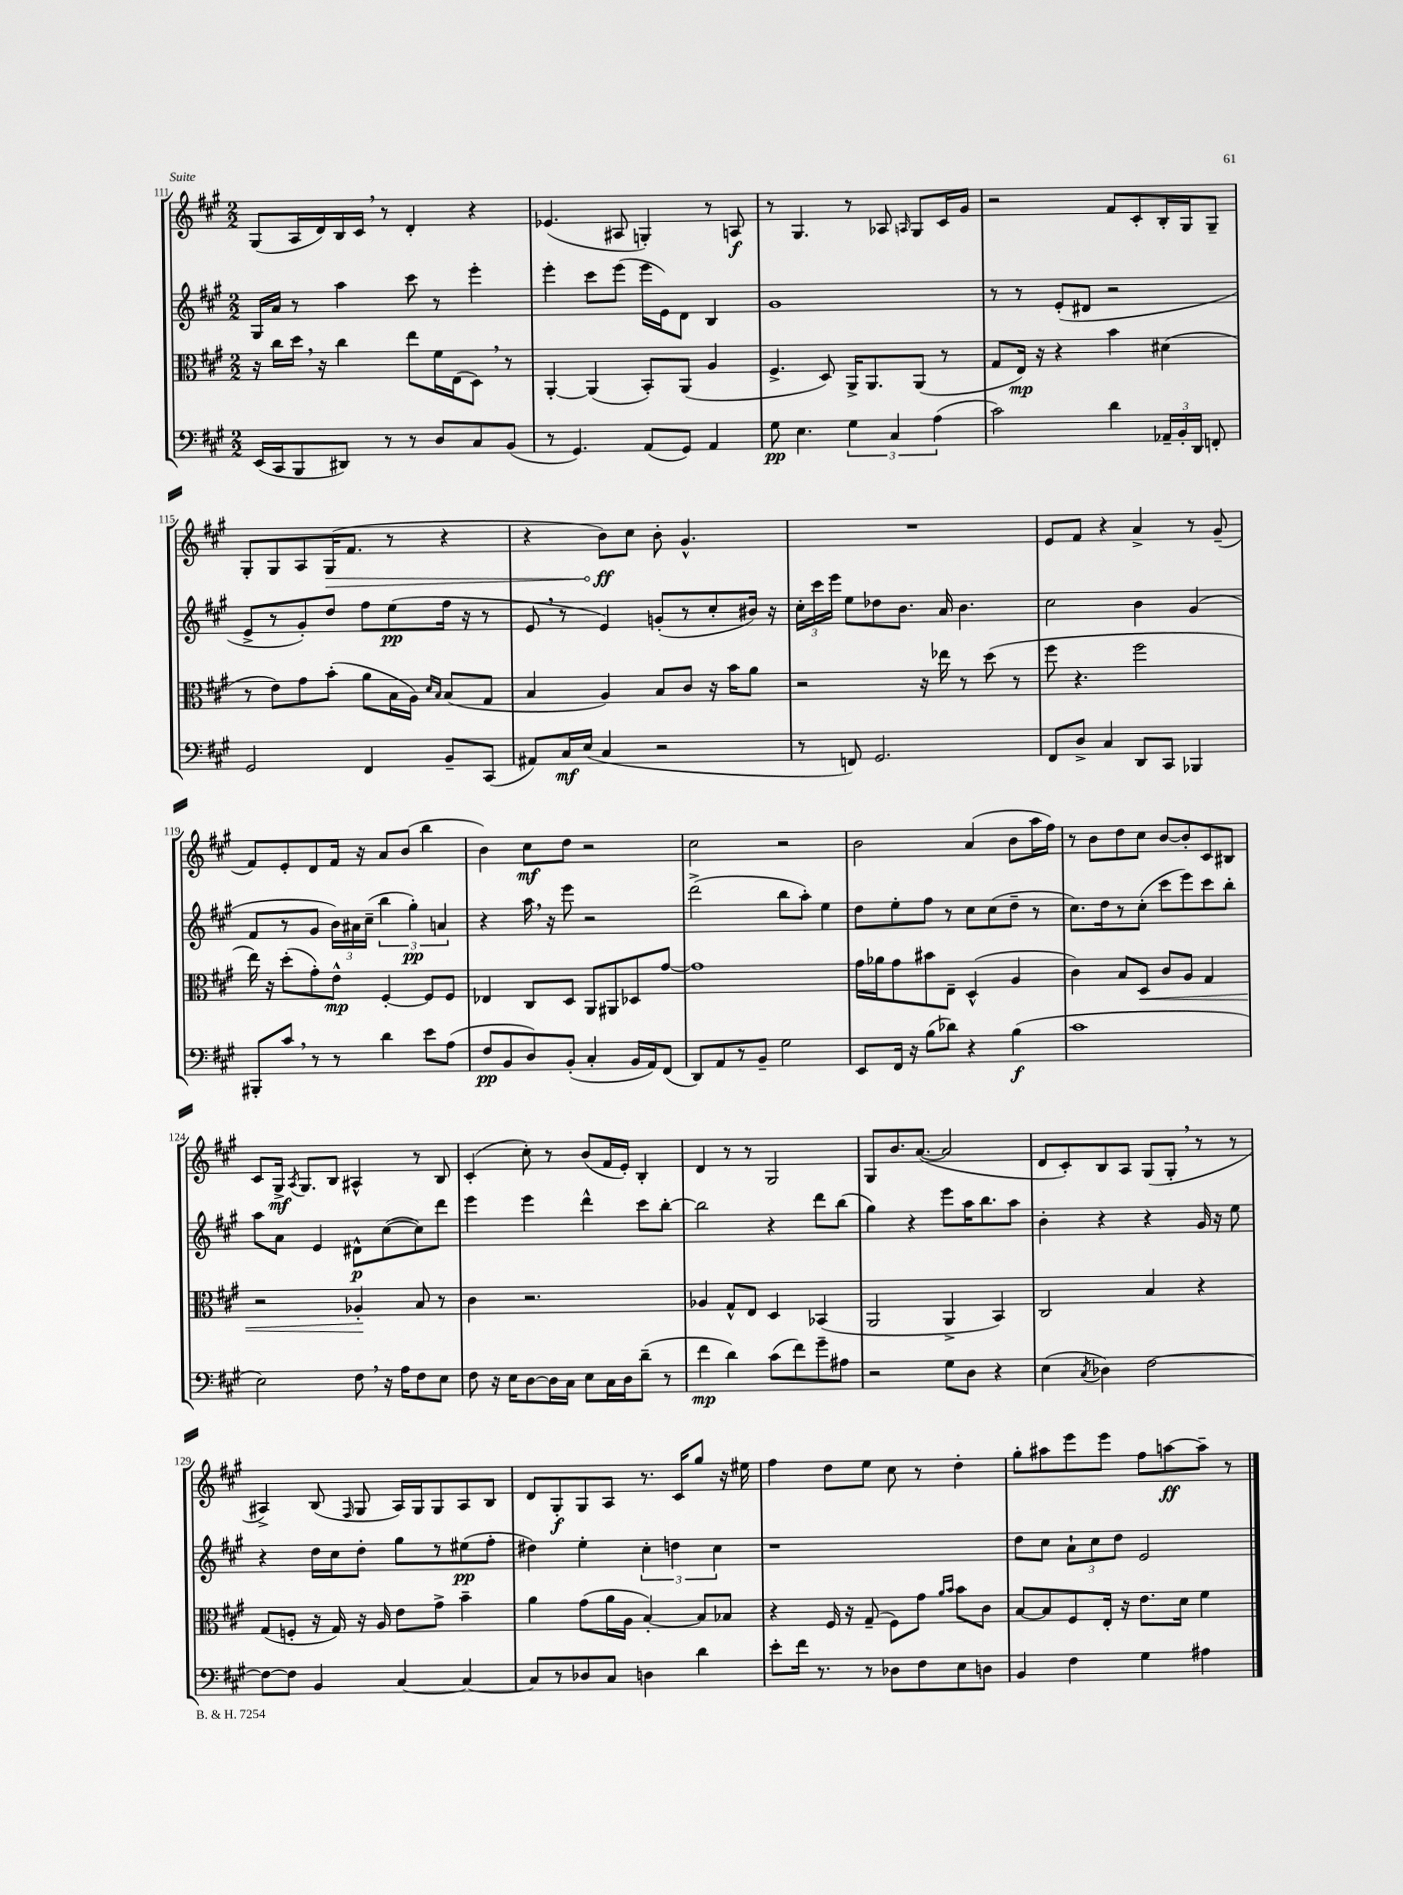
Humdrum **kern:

**kern	**dynam	**kern	**dynam	**kern	**dynam	**kern	**dynam
*part4	*part4	*part3	*part3	*part2	*part2	*part1	*part1
*staff4	*staff4	*staff3	*staff3	*staff2	*staff2	*staff1	*staff1
*clefF4	*	*clefC3	*	*clefG2	*	*clefG2	*
*k[f#c#g#]	*	*k[f#c#g#]	*	*k[f#c#g#]	*	*k[f#c#g#]	*
*M2/2	*	*M2/2	*	*M2/2	*	*M2/2	*
=111	=111	=111	=111	=111	=111	=111	=111
(16EE/LL	.	16r	.	16G#/LL	.	(8G#/L	.
16CC#/J	.	16cc#\LL	.	16a/JJ	.	.	.
8BBB/	.	16dd,\JJ	.	8r	.	16A/L	.
.	.	16r	.	.	.	16d/)	.
8DD#X/J)	.	4cc#\	.	4aa\	.	16B/	.
.	.	.	.	.	.	16c#,/JJ	.
8r	.	.	.	.	.	8r	.
8r	.	8ee\L	.	8ccc#\	.	4d'/	.
8D/L	.	16f#\L	.	8r	.	.	.
.	.	(16E\J	.	.	.	.	.
8C#/	.	8D,\J)	.	4eee'\	.	4r	.
(8BB/J	.	8r	.	.	.	.	.
=112	=112	=112	=112	=112	=112	=112	=112
8r	.	[4AA'/	.	4eee'\	.	(4.e-X/	.
4.GG#/)	.	.	.	.	.	.	.
.	.	(4AA/]	.	8ccc#\L	.	.	.
.	.	.	.	(8eee\J	.	8A#X/	.
(8AA/L	.	8BB'/L)	.	16eee\LL	.	4Gn'/)	.
.	.	.	.	16e\J)	.	.	.
8GG#/J)	.	(8AA/J	.	8d\J	.	.	.
4AA/	.	4A/	.	4B/	.	8r	.
.	.	.	.	.	.	8An/	f
=113	=113	=113	=113	=113	=113	=113	=113
8G#\	pp	4.F#^/	.	1g#	.	8r	.
4.E\	.	.	.	.	.	4.G#/	.
.	.	8D/)	.	.	.	.	.
6G#\	.	16AA^/KL	.	.	.	8r	.
.	.	8.AA/	.	.	.	.	.
.	.	.	.	.	.	8A-X/	.
6C#/	.	.	.	.	.	.	.
.	.	.	.	.	.	16qqAn/	.
.	.	(8AA/J	.	.	.	8G#/L	.
(6A\	.	.	.	.	.	.	.
.	.	8r	.	.	.	16c#/L	.
.	.	.	.	.	.	16g#/JJ	.
=114	=114	=114	=114	=114	=114	=114	=114
2c#\)	.	8G#/L	.	8r	.	2r	.
.	.	16E/Jk)	mp	8r	.	.	.
.	.	16r	.	.	.	.	.
.	.	4r	.	(8e'/L	.	.	.
.	.	.	.	8d#X/J	.	.	.
4d\	.	4b\	.	2r	.	8f#/L	.
.	.	.	.	.	.	8c#'/	.
24AA-X~/LL	.	(4d#X\	.	.	.	16B'/L	.
24BB'/	.	.	.	.	.	.	.
.	.	.	.	.	.	16G#/J	.
24DD/JJ	.	.	.	.	.	.	.
8FFn'/	.	.	.	.	.	8G#~/J	.
!!LO:LB:g=z
=115	=115	=115	=115	=115	=115	=115	=115
2GG#/	.	8r	.	8e^/L	.	8G#'/L	.
.	.	8e\L)	.	8r	.	8G#/	.
.	.	8g#\	.	8g#'/)	.	8A/	.
!	!	!	!	!	!	!	!LO:HP:b
.	.	(8b'\J	.	8dd/J	.	(16G#/K	>
.	.	.	.	.	.	8.f#/J	.
4FF#/	.	8a\L	.	8ff#\L	.	.	.
.	.	16B\L	.	(8ee\	pp	8r	.
.	.	16A\JJ)	.	.	.	.	.
.	.	16qqd/LL	.	.	.	.	.
.	.	16qqB/JJ	.	.	.	.	.
8BB~/L	.	(8B/L	.	16ff#\Jk	.	4r	.
.	.	.	.	16r	.	.	.
(8CC#/J	.	8G#/J	.	8r	.	.	.
=116	=116	=116	=116	=116	=116	=116	=116
8AA#X/L)	.	4B/	.	8e,/	.	4r	.
16C#/L	mf	.	.	8r	.	.	.
(16E/JJ	.	.	.	.	.	.	.
4C#/	.	4A/)	.	4e/)	.	8b\L)	ff
.	.	.	.	.	.	8cc#\J	]
2r	.	8B/L	.	(8gn'/L	.	8b'\	.
.	.	8c#/J	.	8r	.	4.g#^^/	.
.	.	16r	.	8cc#'/	.	.	.
.	.	16b\KL	.	.	.	.	.
.	.	8a\J	.	16b#X/Jk)	.	.	.
.	.	.	.	16r	.	.	.
=117	=117	=117	=117	=117	=117	=117	=117
8r	.	2r	.	24cc#'\LL	.	1r	.
.	.	.	.	24ccc#\	.	.	.
.	.	.	.	24eee\JJ	.	.	.
8FFn/)	.	.	.	8ee\L	.	.	.
2.GG#/	.	.	.	8dd-X\	.	.	.
.	.	.	.	8.b\J	.	.	.
.	.	16r	.	.	.	.	.
.	.	16ee-X\	.	16a/	.	.	.
.	.	8r	.	4.b\	.	.	.
.	.	(8dd\	.	.	.	.	.
.	.	8r	.	.	.	.	.
=118	=118	=118	=118	=118	=118	=118	=118
8FF#/L	.	8ff#\	.	2cc#\	.	8e/L	.
8D^/J	.	4.r	.	.	.	8f#/J	.
4C#/	.	.	.	.	.	4r	.
8DD/L	.	2ff#\	.	4b\	.	4a^/	.
8CC#/J	.	.	.	.	.	.	.
4BBB-X/	.	.	.	(4g#/	.	8r	.
.	.	.	.	.	.	(8g#~/	.
!!LO:LB:g=z
=119	=119	=119	=119	=119	=119	=119	=119
8BBB#X'/L	.	16ee\)	.	8f#/L	.	8f#/L)	.
.	.	16r	.	.	.	.	.
8c#,/J	.	(8dd'\L	.	8r	.	8e'/	.
8r	.	8g#'\)	.	8g#/J	.	8d/	.
8r	.	8e^^\J	mp	24b\LL)	.	16f#/Jk	.
.	.	.	.	24a#X\	.	.	.
.	.	.	.	.	.	16r	.
.	.	.	.	(24cc#~\JJ	.	.	.
4d\	.	[4F#'/	.	6bb\	.	8a/L	.
.	.	.	.	.	.	(8b/J	.
.	.	.	.	6gg#'\)	pp	.	.
8e\L	.	8F#/L]	.	.	.	4bb\	.
.	.	.	.	6an/	.	.	.
(8A\J	.	8F#/J	.	.	.	.	.
=120	=120	=120	=120	=120	=120	=120	=120
8F#/L	pp	4E-X/	.	4r	.	4b\)	.
8BB/	.	.	.	.	.	.	.
8D/)	.	8C#/L	.	16aa,\	.	8cc#\L	mf
.	.	.	.	16r	.	.	.
(8BB'/J	.	8D/J	.	8eee\	.	8dd\J	.
4C#'/	.	8AA/L	.	2r	.	2r	.
.	.	8AA#X/	.	.	.	.	.
16BB/LL	.	8D-X/	.	.	.	.	.
16AA/J)	.	.	.	.	.	.	.
(8FF#/J	.	[8g#/J	.	.	.	.	.
=121	=121	=121	=121	=121	=121	=121	=121
8DD/L)	.	1g#]	.	(2ddd^\	.	2cc#\	.
8AA/	.	.	.	.	.	.	.
8r	.	.	.	.	.	.	.
8BB~/J	.	.	.	.	.	.	.
2G#\	.	.	.	8bb\L	.	2r	.
.	.	.	.	8aa'\J)	.	.	.
.	.	.	.	4ee\	.	.	.
=122	=122	=122	=122	=122	=122	=122	=122
8EE/L	.	16g#\LL	.	8dd\L	.	2b\	.
.	.	16a-X\J	.	.	.	.	.
16FF#/Jk	.	8g#\	.	8ee'\	.	.	.
16r	.	.	.	.	.	.	.
(8B\L	.	8b#X\	.	8ff#\J	.	.	.
8d-X\J)	.	8E~\J	.	8r	.	.	.
4r	.	(4D^^/	.	8cc#\L	.	(4a/	.
.	.	.	.	(8cc#\	.	.	.
(4B\	f	4A/	.	8dd~\J	.	8b\L	.
.	.	.	.	8r	.	16aa\L	.
.	.	.	.	.	.	16ff#\JJ)	.
=123	=123	=123	=123	=123	=123	=123	=123
1c#	.	4c#\)	.	8.cc#\L)	.	8r	.
.	.	.	.	.	.	8b\L	.
.	.	.	.	16dd\k	.	.	.
.	.	8B/L	.	8r	.	8dd\	.
!	!	!	!LO:HP:b	!	!	!	!
.	.	8D/J	<	(8cc#'\J	.	8cc#\J	.
.	.	8c#/L	.	8ccc#\L	.	[8b/L	.
.	.	8A/J	.	8eee\)	.	8b'/]	.
.	.	4G#/	.	8ccc#\	.	8c#/	.
.	.	.	.	8bb'\J	.	8B#X/J	.
!!LO:LB:g=z
=124	=124	=124	=124	=124	=124	=124	=124
2E\)	.	2r	.	8aa\L	.	8c#/L	.
.	.	.	.	8a\J	.	16G#^/Jk	mf
.	.	.	.	.	.	8qA/	.
.	.	.	.	.	.	8.G#/L	.
.	.	.	.	4e/	.	.	.
.	.	.	.	.	.	8B/J	.
8F#,\	.	4A-X'/	.	8d#X^^\L	p	4A#X^^/	.
16r	.	.	.	([8cc#\	.	.	.
16A\KL	.	.	.	.	.	.	.
8F#\	.	8B/	[	8cc#\])	.	8r	.
8E\J	.	8r	.	8ddd\J	.	8B/	.
=125	=125	=125	=125	=125	=125	=125	=125
8F#\	.	4c#\	.	4eee\	.	(4c#'/	.
16r	.	.	.	.	.	.	.
16E\KL	.	.	.	.	.	.	.
[8D\	.	2.r	.	4eee\	.	8cc#'\)	.
16D\L]	.	.	.	.	.	8r	.
16C#\JJ	.	.	.	.	.	.	.
8E\L	.	.	.	4ddd^^\	.	(8b/L	.
16C#\L	.	.	.	.	.	16f#/L	.
16D\J	.	.	.	.	.	16e'/JJ)	.
(8d~\J	.	.	.	8ccc#\L	.	4B'/	.
8r	.	.	.	[8bb'\J	.	.	.
=126	=126	=126	=126	=126	=126	=126	=126
4f#\	mp	4A-X/	.	2bb\]	.	4d/	.
4d\)	.	8G#^^/L	.	.	.	8r	.
.	.	8E/J	.	.	.	8r	.
(8c#\L	.	4D/	.	4r	.	2G#/	.
8f#\)	.	.	.	.	.	.	.
8g#~\	.	(4BB-X/	.	8ddd\L	.	.	.
8A#X\J	.	.	.	(8bb\J	.	.	.
=127	=127	=127	=127	=127	=127	=127	=127
2r	.	2AA/	.	4gg#\)	.	8G#/L	.
.	.	.	.	.	.	8.b/	.
.	.	.	.	4r	.	.	.
.	.	.	.	.	.	([8.a/J	.
8G#\L	.	4AA^/	.	8eee\L	.	2a/]	.
8D\J	.	.	.	16aa\K	.	.	.
.	.	.	.	8.bb\	.	.	.
4r	.	4BB/)	.	.	.	.	.
.	.	.	.	8aa\J	.	.	.
=128	=128	=128	=128	=128	=128	=128	=128
(4E\	.	2C#/	.	4b'\	.	8d/L	.
.	.	.	.	.	.	8c#'/)	.
8qC#/	.	.	.	.	.	.	.
4D-X\)	.	.	.	4r	.	8B/	.
.	.	.	.	.	.	8A/J	.
[2F#\	.	4B/	.	4r	.	(8G#/L	.
.	.	.	.	.	.	8G#',/J	.
.	.	4r	.	16g#/	.	8r	.
.	.	.	.	16r	.	.	.
.	.	.	.	8ee\	.	8r	.
!!LO:LB:g=z
=129	=129	=129	=129	=129	=129	=129	=129
8F#\L_	.	(8G#/L	.	4r	.	4A#X^/)	.
8F#\J]	.	8Fn'/J	.	.	.	.	.
4BB/	.	16r	.	16dd\LL	.	(8B/	.
.	.	16G#/)	.	16cc#\J	.	.	.
.	.	.	.	.	.	16qqF#/	.
.	.	16r	.	8dd'\J	.	8G#/	.
.	.	16A/	.	.	.	.	.
[4C#/	.	8e\L	.	8gg#\L	.	16A#/LL)	.
.	.	.	.	.	.	16G#/J	.
.	.	8g#^\J	.	8r	.	8G#/	.
4C#/_	.	4b~\	.	(8ee#X\	pp	8A#/	.
.	.	.	.	8ff#'\J	.	8B/J	.
=130	=130	=130	=130	=130	=130	=130	=130
8C#/L]	.	4a\	.	4dd#X\)	.	8d/L	.
8r	.	.	.	.	.	8G#'/	f
8D-X/	.	(8g#\L	.	4ee'\	.	8G#/	.
8C#/J	.	16a\L	.	.	.	8A/J	.
.	.	16A\JJ	.	.	.	.	.
4Dn\	.	[4B'/)	.	6cc#'\	.	8.r	.
.	.	.	.	6ddn\	.	.	.
.	.	.	.	.	.	16c#/KL	.
4d\	.	8B/L]	.	.	.	8gg#/J	.
.	.	.	.	6cc#\	.	.	.
.	.	8B-X/J	.	.	.	16r	.
.	.	.	.	.	.	16ee#X\	.
=131	=131	=131	=131	=131	=131	=131	=131
8e'\L	.	4r	.	1r	.	4ff#\	.
16f#\Jk	.	.	.	.	.	.	.
8.r	.	.	.	.	.	.	.
.	.	16F#/	.	.	.	8dd\L	.
.	.	16r	.	.	.	.	.
8r	.	(8G#~/	.	.	.	8ee\J	.
8D-X\L	.	8F#\L)	.	.	.	8cc#\	.
8F#\	.	8g#\J	.	.	.	8r	.
.	.	16qqa/LL	.	.	.	.	.
.	.	16qqb/JJ	.	.	.	.	.
8E\	.	8b\L	.	.	.	4dd'\	.
8Dn\J	.	8c#\J	.	.	.	.	.
=132	=132	=132	=132	=132	=132	=132	=132
4BB/	.	[8B/L	.	8dd\L	.	8gg#'\L	.
.	.	8B/]	.	8cc#\J	.	8aa#X\	.
4F#\	.	8F#/	.	12a`\L	.	8eee\	.
.	.	.	.	12cc#\	.	.	.
.	.	16E'/Jk	.	.	.	8eee\J	.
.	.	.	.	12dd\J	.	.	.
.	.	16r	.	.	.	.	.
4G#\	.	8.e\L	.	2e/	.	8ff#\L	.
.	.	.	.	.	.	[8aan\	ff
.	.	16d\Jk	.	.	.	.	.
4A#X\	.	4f#\	.	.	.	8aa~\J]	.
.	.	.	.	.	.	8r	.
==	==	==	==	==	==	==	==
*-	*-	*-	*-	*-	*-	*-	*-
